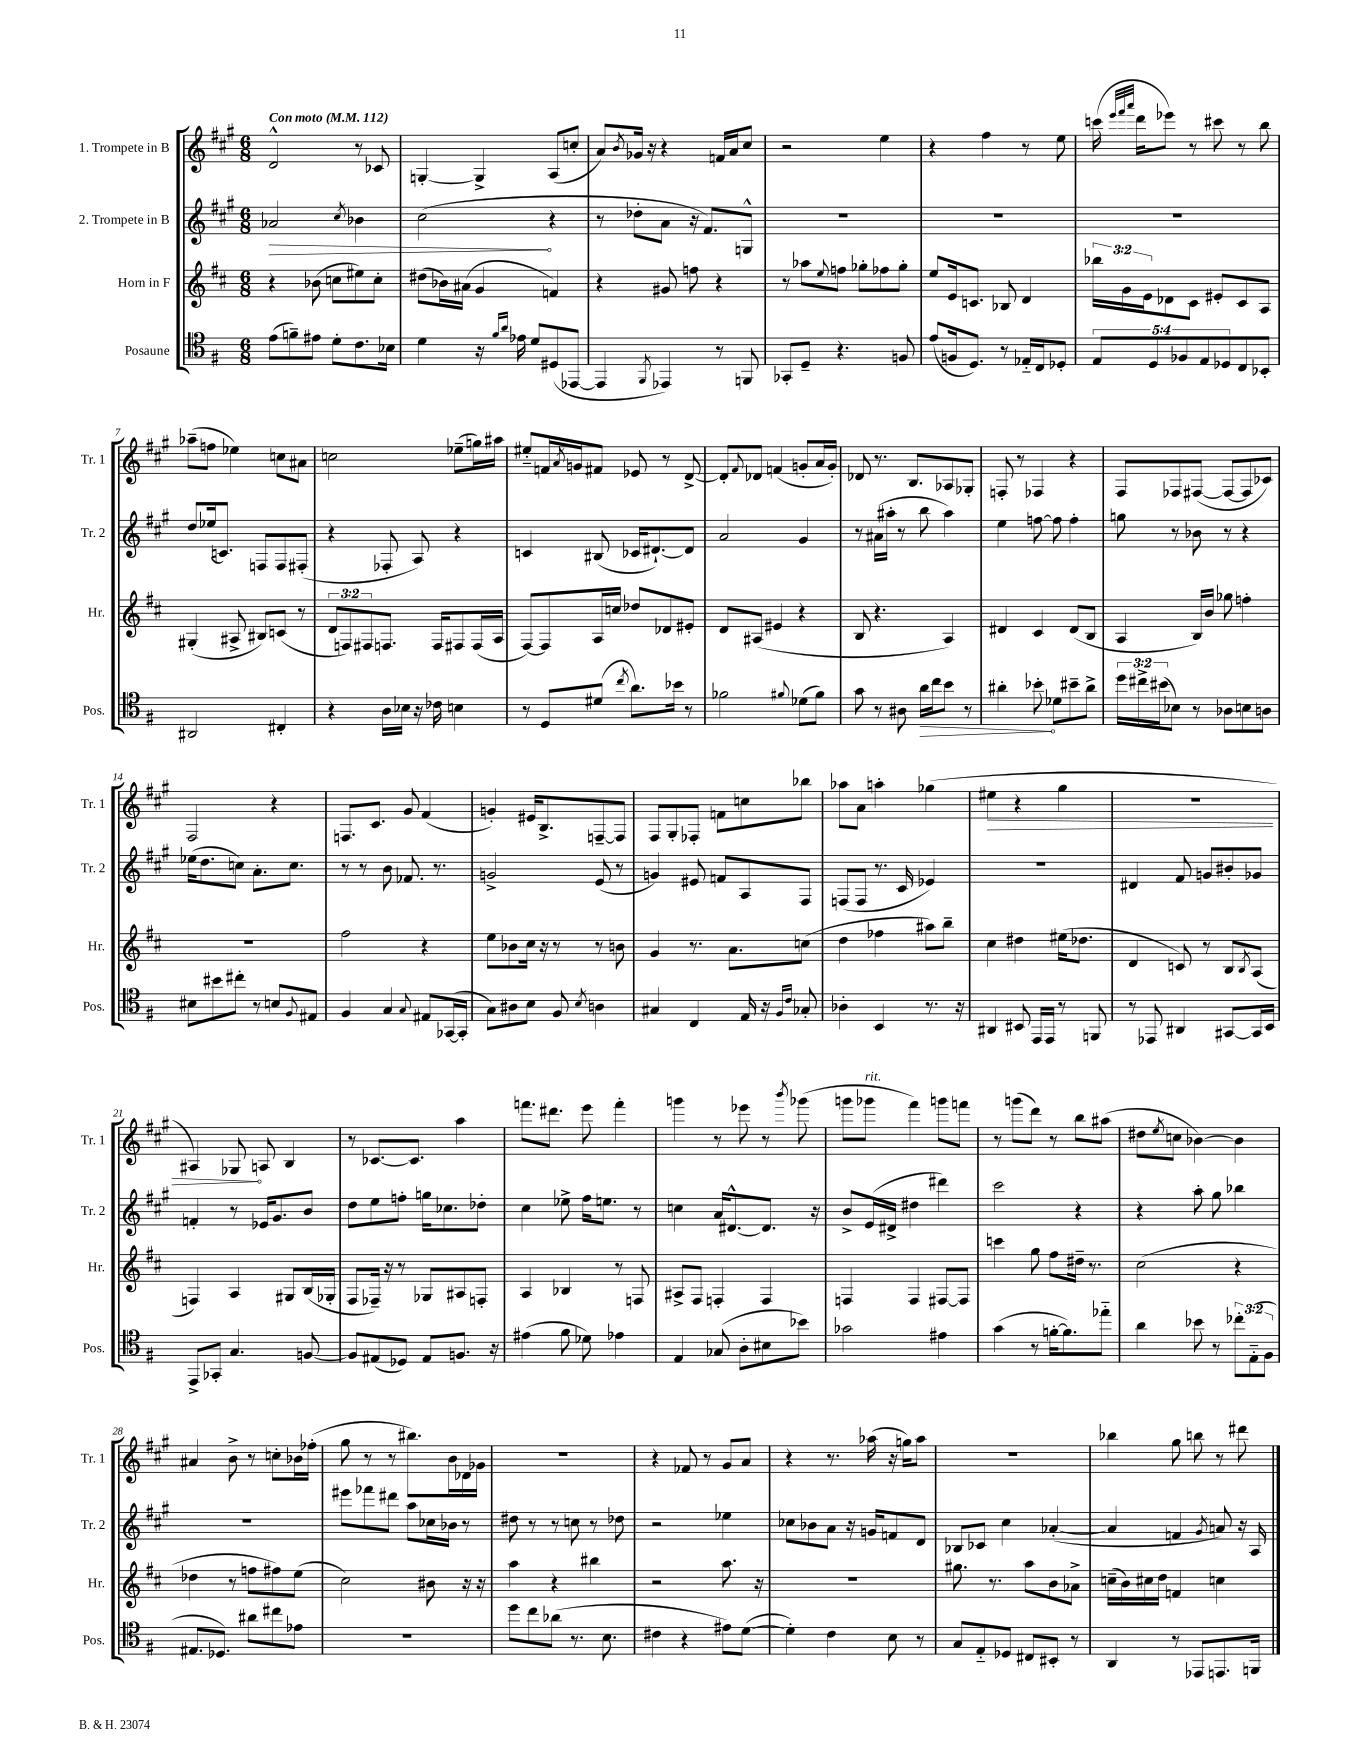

**kern	**dynam	**kern	**kern	**dynam	**kern	**dynam
*part4	*part4	*part3	*part2	*part2	*part1	*part1
*staff4	*staff4	*staff3	*staff2	*staff2	*staff1	*staff1
*I"Posaune	*	*I"Horn in F	*I"2. Trompete in B	*	*I"1. Trompete in B	*
*I'Pos.	*	*I'Hr.	*I'Tr. 2	*	*I'Tr. 1	*
*clefC4	*	*clefG2	*clefG2	*	*clefG2	*
*k[f#]	*	*k[f#c#]	*k[f#c#g#]	*	*k[f#c#g#]	*
*M6/8	*	*M6/8	*M6/8	*	*M6/8	*
*MM112	*	*MM112	*MM112	*	*MM112	*
=1	=1	=1	=1	=1	=1	=1
!	!	!	!	!	!LO:TX:a:B:t=Con moto	!
!	!	!	!	!LO:HP:b	!	!
(8e\L	.	4r	2a-X/	>	2d^^/	.
8fn~\)	.	.	.	.	.	.
8e#X\J	.	(8b-X\	.	.	.	.
8d'\L	.	8ccn\L	.	.	.	.
.	.	.	8qcc#/	.	.	.
8.c\	.	8ee#X\)	4b-X\	.	8r	.
.	.	8cc'\J	.	.	8c-X/	.
16B-X\Jk	.	.	.	.	.	.
=2	=2	=2	=2	=2	=2	=2
4d\	.	(8dd#X\L	(2cc#\	.	[4Gn'/	.
.	.	16b-X\L)	.	.	.	.
.	.	(16a#X\JJ	.	.	.	.
16r	.	4g/	.	.	4G^/]	.
16qqf#/LL	.	.	.	.	.	.
16qqa/JJ	.	.	.	.	.	.
16e-X\	.	.	.	.	.	.
8d/L	.	.	.	.	.	.
(8D#X/	.	4fn/)	4r	]	(8A/L	.
[8EE-X/J	.	.	.	.	8ccn'/J	.
=3	=3	=3	=3	=3	=3	=3
4EE-/]	.	4r	8r	.	8a/L)	.
.	.	.	.	.	8qb/	.
.	.	.	8dd-X'\L	.	16g-X/Jk	.
.	.	.	.	.	16r	.
8qFF#/	.	.	.	.	.	.
4EE-X/)	.	8g#X/	8a\J	.	4r	.
.	.	8ffn\	16r	.	.	.
.	.	.	8.f#/L)	.	.	.
8r	.	4r	.	.	16fn/LL	.
.	.	.	.	.	16a/J	.
8FFn/	.	.	8Gn^^/J	.	8cc#/J	.
=4	=4	=4	=4	=4	=4	=4
8GG-X'/L	.	8r	2.r	.	2r	.
8D~/J	.	8aa-X\L	.	.	.	.
.	.	8qqee/	.	.	.	.
4.r	.	8ffn\J	.	.	.	.
.	.	8gg-X'\L	.	.	.	.
.	.	8ff-X\	.	.	4ee\	.
8Fn/	.	8gg-'\J	.	.	.	.
=5	=5	=5	=5	=5	=5	=5
(8e/L	.	8ee/L	2.r	.	4r	.
16Fn/k	.	16e/k	.	.	.	.
8.D/J)	.	8.cn/J	.	.	.	.
.	.	.	.	.	4ff#\	.
8r	.	8B-X/	.	.	.	.
16E-X/LL	.	4d/	.	.	8r	.
16C/J	.	.	.	.	.	.
8D-X'/J	.	.	.	.	8ee\	.
=6	=6	=6	=6	=6	=6	=6
10E/L	.	24bb-X\LL	2.r	.	(16cccn\	.
.	.	24g\	.	.	.	.
.	.	.	.	.	32qqeee/LLL	.
.	.	.	.	.	32qqfff#/	.
.	.	.	.	.	32qqaaa/JJJ	.
.	.	.	.	.	16ddd\KL	.
.	.	24e\J	.	.	.	.
10D/	.	.	.	.	.	.
.	.	8d-X\	.	.	8eee-X\J)	.
10F-X/	.	.	.	.	.	.
.	.	8c#\J	.	.	8r	.
10E/	.	.	.	.	.	.
.	.	8e#X'/L	.	.	8ccc#X\	.
10D-X/	.	.	.	.	.	.
8C/	.	8c#/	.	.	8r	.
8BB-X'/J	.	8A/J	.	.	8bb\	.
!!LO:LB:g=z
=7	=7	=7	=7	=7	=7	=7
2AA#X/	.	(4G#X'/	8dd/L	.	(8aa-X~\L	.
.	.	.	(16ee-X/k	.	8ffn\J	.
.	.	.	8.cn/J)	.	.	.
.	.	8A#X^/	.	.	4ee-X\)	.
.	.	8B#X/L)	8Fn/L	.	.	.
4C#X'/	.	(8cn/J	8F/	.	8ccn\L	.
.	.	8r	(8F#X'/J	.	8a#X\J	.
=8	=8	=8	=8	=8	=8	=8
4r	.	12d/L	4r	.	2ccn\	.
.	.	12Fn/)	.	.	.	.
.	.	12F#X/	.	.	.	.
16A\LL	.	8.Fn/J	8F-X'/	.	.	.
16B-X\JJ	.	.	.	.	.	.
16r	.	.	8A/)	.	.	.
16c-X\	.	16F/KL	.	.	.	.
4Bn\	.	8F#X/	4r	.	(8ee-X~\L	.
.	.	(16F#/L	.	.	16ggn\L)	.
.	.	16A/JJ	.	.	16aa#X\JJ	.
=9	=9	=9	=9	=9	=9	=9
8r	.	[8F#/L)	4cn/	.	8ee#X/L	.
8D/L	.	8F#/]	.	.	16fn/L	.
.	.	.	.	.	8qa/	.
.	.	.	.	.	16gn/J	.
(8d#X/J	.	16A/L	(8B#X/	.	8f#X/J	.
.	.	16ccn/JJ	.	.	.	.
8qcc/	.	.	.	.	.	.
8.a\L)	.	8dd-X/L	16c-X/KL	.	8e-X/	.
.	.	.	[8.d#X`/)	.	.	.
.	.	8d-X/	.	.	8r	.
16b-X\Jk	.	.	.	.	.	.
8r	.	8e#X'/J	8d#/J]	.	[8d^/	.
=10	=10	=10	=10	=10	=10	=10
2f-X\	.	8d/L	2a/	.	8d'/L]	.
.	.	.	.	.	8qqf#/	.
.	.	(8A#X/J	.	.	8d-X/J	.
.	.	4e#X/	.	.	(4fn/	.
8qqf#X/	.	.	.	.	.	.
(8d-X\L	.	4r	4g#/	.	8gn'/L	.
8f#\J)	.	.	.	.	16a/L	.
.	.	.	.	.	16g'/JJ)	.
=11	=11	=11	=11	=11	=11	=11
8g\	.	8B/	8r	.	8d-X/	.
8r	.	4.r	(16a#X\LL	.	8.r	.
.	.	.	16aa#X'\JJ	.	.	.
8A#X\	.	.	8r	.	.	.
.	.	.	.	.	8.B/L	.
!	!LO:HP:b	!	!	!	!	!
16a\LL	>	.	8bb\	.	.	.
16cc\J	.	.	.	.	.	.
8b\J	.	4A/)	4aa#\)	.	8A-X/	.
8r	.	.	.	.	8G-X'/J	.
=12	=12	=12	=12	=12	=12	=12
4a#X'\	.	4d#X/	4ee\	.	8Fn'/	.
.	.	.	.	.	8r	.
8b-X'\	.	4c#/	[8ffn\	.	4F-X/	.
8d-X\L	]	.	8ff\]	.	.	.
8b#X~\	.	(8d#/L	4ff'\	.	4r	.
8a#^\J	.	8B/J	.	.	.	.
=13	=13	=13	=13	=13	=13	=13
24dd\LL	.	4A/	8ggn\	.	8F#/L	.
24cc#X^\	.	.	.	.	.	.
(24b#X\J	.	.	.	.	.	.
8B-X\J)	.	.	8r	.	8F-X/	.
8r	.	16B/LL)	8b-X\	.	([8F#X/J	.
.	.	16b/JJ	.	.	.	.
8A-X\L	.	8gg-X\	8r	.	8F#/L_	.
8Bn\	.	4ffn'\	4r	.	8F#/]	.
8An\J	.	.	.	.	8c-X/J)	.
!!LO:LB:g=z
=14	=14	=14	=14	=14	=14	=14
8B#X\L	.	2.r	(16ee-X\KL	.	2F#/	.
.	.	.	8.dd\	.	.	.
8b#X\	.	.	.	.	.	.
8cc#X'\J	.	.	8ccn\J)	.	.	.
8r	.	.	8.a'\L	.	.	.
8Bn/L	.	.	.	.	4r	.
.	.	.	8.cc\J	.	.	.
8qqF#/	.	.	.	.	.	.
8E#X/J	.	.	.	.	.	.
=15	=15	=15	=15	=15	=15	=15
4F#/	.	2ff#\	8r	.	8.Fn/L	.
.	.	.	8r	.	.	.
.	.	.	.	.	8.c#/J	.
4G/	.	.	8b\	.	.	.
.	.	.	8.f-X/	.	8g#/	.
8qqG/	.	.	.	.	.	.
8E#X/L	.	4r	.	.	(4f#/	.
.	.	.	8.r	.	.	.
([16GG-X/L	.	.	.	.	.	.
16GG-'/JJ]	.	.	.	.	.	.
=16	=16	=16	=16	=16	=16	=16
8G\L)	.	8ee\L	2gn^/	.	4gn'/)	.
8A#X\	.	8b-X\	.	.	.	.
8B\J	.	16cc#\Jk	.	.	16e#X/KL	.
.	.	16r	.	.	8.B^/	.
8F#/	.	8r	.	.	.	.
8qB/	.	.	.	.	.	.
4An\	.	8r	(8e/	.	[8Fn~/	.
.	.	8bn\	8r	.	8F/J]	.
=17	=17	=17	=17	=17	=17	=17
4G#X/	.	4g/	4gn/)	.	8F#/L	.
.	.	.	.	.	8G#'/	.
4C/	.	8.r	8e#X/	.	8F-X'/J	.
.	.	.	8fn/L	.	8fn\L	.
.	.	8.a\L	.	.	.	.
16E/	.	.	8A/	.	8ccn\	.
16r	.	.	.	.	.	.
16qqF#/LL	.	.	.	.	.	.
16qqc/JJ	.	.	.	.	.	.
8G-X'/	.	(8ccn\J	8F#/J	.	8bb-X\J	.
=18	=18	=18	=18	=18	=18	=18
4A-X'\	.	4dd\	(8Fn/L	.	8aa-X\L	.
.	.	.	8F/J	.	8a\J	.
4BB/	.	4ff-X\	8.r	.	4aan'\	.
.	.	.	16c#/	.	.	.
8.r	.	8aa#X\L)	4e-X/)	.	(4gg-X\	.
.	.	8bb~\J	.	.	.	.
16r	.	.	.	.	.	.
=19	=19	=19	=19	=19	=19	=19
!	!	!	!	!	!	!LO:HP:b
4AA#X/	.	4cc#\	2.r	.	4ee#X\	>
8BB#X/	.	4dd#X\	.	.	4r	.
16EE/LL	.	.	.	.	.	.
16EE/JJ	.	.	.	.	.	.
8r	.	(16ee#X\KL	.	.	4gg#\	.
.	.	8.dd-X\J	.	.	.	.
8FFn/	.	.	.	.	.	.
=20	=20	=20	=20	=20	=20	=20
8r	.	4d/	4d#X/	.	2.r	.
8EE-X/	.	.	.	.	.	.
4AA#X/	.	8cn/)	8f#/	.	.	.
.	.	8r	8gn/L	.	.	.
[8GG#X/L	.	8B/L	8b#X'/	.	.	.
.	.	8qB/	.	.	.	.
16GG#/L]	.	(8A/J	8g-X/J	.	.	.
16BB/JJ	.	.	.	.	.	.
!!LO:LB:g=z
=21	=21	=21	=21	=21	=21	=21
8EE^/L	.	4Fn/)	4fn'/	.	4A#X/)	.
8GG-X'/J	.	.	.	.	.	.
4.G/	.	4A/	8r	.	8G-X/	.
.	.	.	16e-X/KL	.	8An/	]
.	.	.	8.g#/	.	.	.
.	.	8G#X/L	.	.	4B/	.
[8Fn/	.	(16B/L	8b/J	.	.	.
.	.	16G-X'/JJ	.	.	.	.
=22	=22	=22	=22	=22	=22	=22
8F/L]	.	8F#/L	8dd\L	.	8r	.
(8E#X/	.	16F-X~/Jk)	8ee\	.	[8.c-X/L	.
.	.	16r	.	.	.	.
8D-X/J)	.	8r	8ffn'\J	.	.	.
.	.	.	.	.	8.c-/J]	.
8E#/L	.	8G-X/L	16ggn\KL	.	.	.
.	.	.	8.cc-X\	.	.	.
8.Fn/J	.	8A#X/	.	.	4aa\	.
.	.	8Fn'/J	8dd-X'\J	.	.	.
16r	.	.	.	.	.	.
=23	=23	=23	=23	=23	=23	=23
(4e#X\	.	4A/	4cc#\	.	8.fffn\L	.
.	.	.	.	.	8.ddd#X\J	.
8f#\	.	4B-X/	8ee-X^\	.	.	.
8d-X\)	.	.	16ff#\KL	.	8eee\	.
.	.	.	8.een\J	.	.	.
4e-X\	.	8r	.	.	4fff'\	.
.	.	8Fn/	8r	.	.	.
=24	=24	=24	=24	=24	=24	=24
4E/	.	8A#X^/L	4ccn\	.	4gggn\	.
.	.	8F#/J	.	.	.	.
(8G-X/	.	4Fn'/	16a/KL	.	8r	.
.	.	.	[8.d#X^^/	.	.	.
8A'\L	.	.	.	.	8eee-X\	.
8B#X\	.	4F/	8.d#/J]	.	8r	.
.	.	.	.	.	8qbbb/	.
8b-X\J)	.	.	.	.	(8ggg-X\	.
.	.	.	16r	.	.	.
=25	=25	=25	=25	=25	=25	=25
2g-X\	.	4Fn/	8b^/L	.	8gggn\L	.
!	!	!	!	!	!LO:TX:a:i:t=rit.	!
.	.	.	(16e/L	.	8ggg-X\J	.
.	.	.	16d#X^/JJ	.	.	.
.	.	4F/	4dd#X\	.	4fff#\)	.
4e#X\	.	[8F#X/L	4ddd#X\)	.	8gggn\L	.
.	.	8F#/J]	.	.	8fffn\J	.
=26	=26	=26	=26	=26	=26	=26
(4g\	.	4cccn\	2ccc#\	.	8r	.
.	.	.	.	.	(8gggn\L	.
8r	.	8gg\	.	.	8ddd\J)	.
[16fn'\KL	.	8ff#\L	.	.	8r	.
8.f\])	.	.	.	.	.	.
.	.	16dd#X~\Jk	4r	.	8bb\L	.
.	.	8.r	.	.	.	.
8ee-X\J	.	.	.	.	(8aa#X\J	.
=27	=27	=27	=27	=27	=27	=27
4a\	.	(2cc#\	4r	.	8dd#X\L	.
.	.	.	.	.	8qee/	.
.	.	.	.	.	8ccn\J	.
8b-X\	.	.	8aa'\	.	[4b-X\)	.
8r	.	.	8gg#\	.	.	.
12cc-X'\L	.	4r	4bb-X\	.	4b-\]	.
(12E\	.	.	.	.	.	.
12F#\J	.	.	.	.	.	.
!!LO:LB:g=z
=28	=28	=28	=28	=28	=28	=28
8.E#X/L	.	4dd-X\	2.r	.	4a#X/	.
8.D-X/J)	.	.	.	.	.	.
.	.	8r	.	.	8b^\	.
8a#X\L	.	8ffn\L	.	.	8r	.
8cc#X\	.	8ff#X\)	.	.	8ccn'\L	.
8e-X\J	.	(8ee\J	.	.	16b-X\L	.
.	.	.	.	.	(16ff-X'\JJ	.
=29	=29	=29	=29	=29	=29	=29
2.r	.	2cc#\)	8eee#X\L	.	8gg#\	.
.	.	.	8fff-X\	.	8r	.
.	.	.	8ddd#X\J	.	8r	.
.	.	.	8aa\L	.	8.bb#X\L)	.
.	.	8b#X\	16cc-X\L	.	.	.
.	.	.	16b-X\JJ	.	16b\L	.
.	.	16r	8r	.	16d-X\	.
.	.	16r	.	.	16g-X\JJ	.
=30	=30	=30	=30	=30	=30	=30
8dd\L	.	4aa\	8dd#X\	.	2.r	.
8cc\	.	.	8r	.	.	.
(8a-X\J	.	4r	8r	.	.	.
8.r	.	.	8ccn\	.	.	.
.	.	4bb#X\	8r	.	.	.
8.B\	.	.	.	.	.	.
.	.	.	8dd-X\	.	.	.
=31	=31	=31	=31	=31	=31	=31
4c#X\	.	2r	2r	.	4r	.
4r	.	.	.	.	8f-X/	.
.	.	.	.	.	8r	.
8e#X\L)	.	8.aa\	4ee-X\	.	8g#/L	.
([8d\J	.	.	.	.	8a/J	.
.	.	16r	.	.	.	.
=32	=32	=32	=32	=32	=32	=32
4d'\])	.	2.r	8cc-X\L	.	4r	.
.	.	.	8b-X\	.	.	.
4c\	.	.	8a\J	.	8.r	.
.	.	.	16r	.	.	.
.	.	.	16gn/KL	.	(16aa-X\	.
8B\	.	.	8fn/	.	16r	.
.	.	.	.	.	16ggn\KL)	.
8r	.	.	8d/J	.	8aa-\J	.
=33	=33	=33	=33	=33	=33	=33
8G/L	.	8.gg#X\	8B-X/L	.	2.r	.
8E/	.	.	8c-X/J	.	.	.
.	.	8.r	.	.	.	.
8D-X/J	.	.	4cc#\	.	.	.
8C#X/L	.	8aa\L	.	.	.	.
8BB#X'/J	.	8b\	([4a-X'/	.	.	.
8r	.	8a-X^\J	.	.	.	.
=34	=34	=34	=34	=34	=34	=34
4AA/	.	(16ccn~\LL	4a-/]	.	4bb-X\	.
.	.	16b\)	.	.	.	.
.	.	16cc#X\	.	.	.	.
.	.	16dd\JJ	.	.	.	.
8r	.	4fn/	4fn/	.	8gg#\	.
8EE-X/L	.	.	.	.	8bbn\	.
.	.	.	8qg#/	.	.	.
8.EEn/	.	4ccn\	8an/)	.	8r	.
.	.	.	16r	.	8ddd#X\	.
16FFn/Jk	.	.	16A/	.	.	.
==	==	==	==	==	==	==
*-	*-	*-	*-	*-	*-	*-
